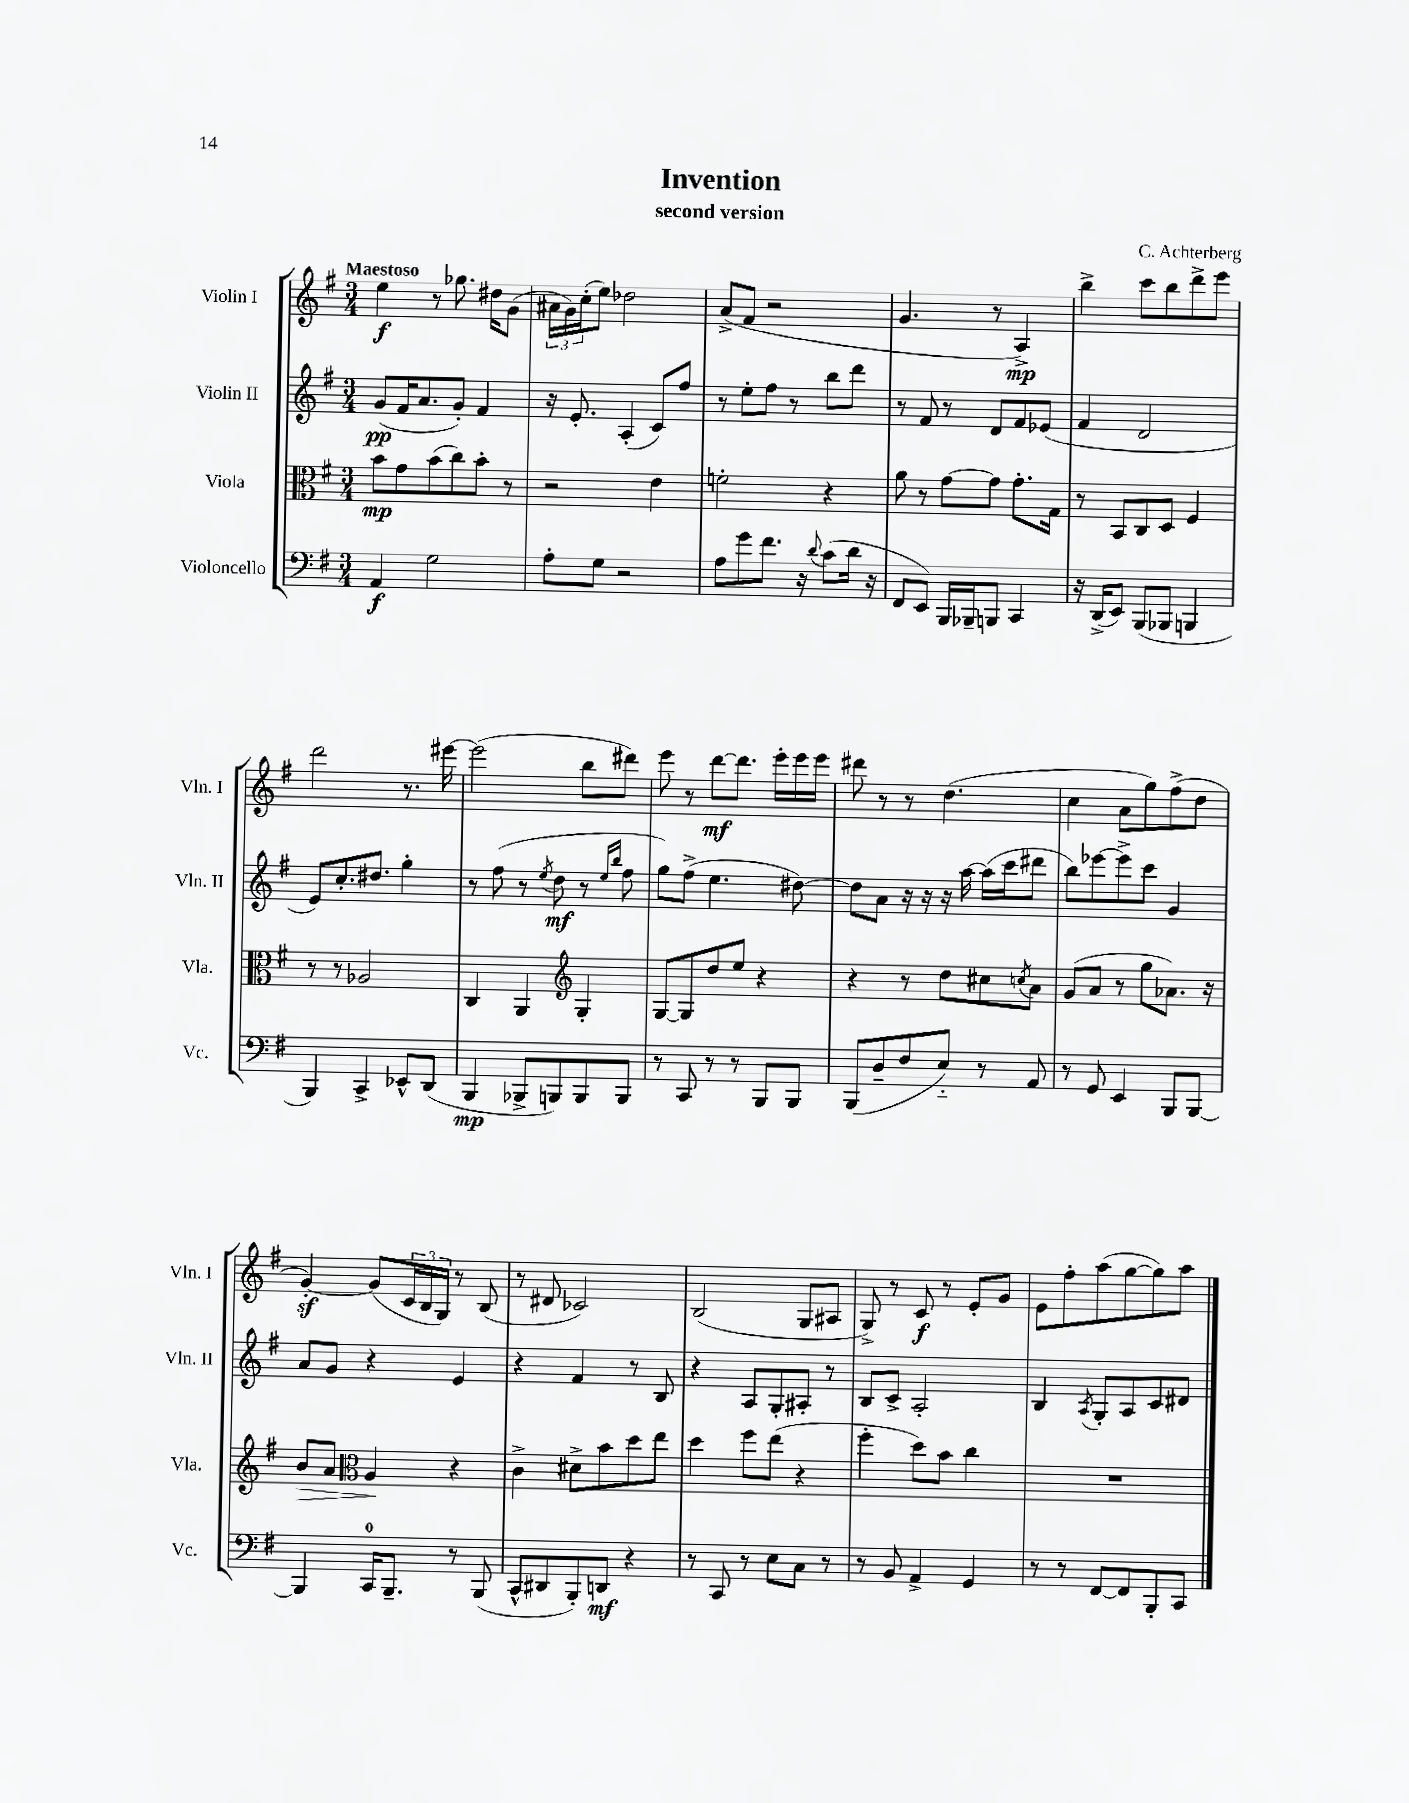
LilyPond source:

\header { title = "Invention" composer = "C. Achterberg" subtitle = "second version" }
<<
\new StaffGroup <<
\new Staff = "s0" \with { instrumentName = "Violin I" shortInstrumentName = "Vln. I" } {
    \clef treble \key g \major \numericTimeSignature \time 3/4 \tempo "Maestoso"
    e''4\f r8 ges''8. dis''16 g'8( |
    \tuplet 3/2 { ais'16 g'16) c''16-.( } e''8) des''2 |
    a'8->( fis'8 r2 |
    g'4. r8 a4->\mp) |
    b''4-> c'''8 b''8 d'''8-> e'''8 |
    d'''2 r8. eis'''16~ |
    eis'''2( b''8 dis'''8) |
    e'''8 r8 d'''8~\mf d'''8. e'''16-. e'''16 e'''16 |
    dis'''8 r8 r8 d''4.( |
    c''4 a'8 g''8) fis''8->( d''8 |
    g'4~-.\sf) g'8( \tuplet 3/2 { c'16 b16 g16) } r8 b8( |
    r8 dis'8 ces'2) |
    b2( g8 ais8 |
    g8->) r8 c'8\f r8 e'8-. g'8 |
    e'8 fis''8-. a''8( g''8~ g''8) a''8 \bar "|." |
}
\new Staff = "s1" \with { instrumentName = "Violin II" shortInstrumentName = "Vln. II" } {
    \clef treble \key g \major \numericTimeSignature \time 3/4
    g'8\pp( fis'16 a'8. g'8-.) fis'4 |
    r16 e'8.-. a4-.( c'8) fis''8 |
    r8 e''8-. fis''8 r8 b''8 d'''8 |
    r8 fis'8 r8 d'8 fis'8 ees'8( |
    fis'4 d'2 |
    e'8) c''8.-. dis''8. g''4-. |
    r8 fis''8( r8 \acciaccatura { e''8 } d''8\mf r8 \grace { e''16 b''16 } fis''8 |
    g''8) fis''8->( e''4. dis''8~) |
    dis''8 a'8 r16 r16 r16 a''16~ a''16( c'''16 dis'''8 |
    b''8) ees'''8~ ees'''8-> c'''8 g'4 |
    a'8 g'8 r4 e'4 |
    r4 fis'4 r8 b8 |
    r4 a8 g8-. ais8-. r8 |
    b8 c'8-> a2-. |
    b4 \acciaccatura { a8 } g8-. a8 c'8 dis'8 \bar "|." |
}
\new Staff = "s2" \with { instrumentName = "Viola" shortInstrumentName = "Vla." } {
    \clef alto \key g \major \numericTimeSignature \time 3/4
    b'8\mp g'8 b'8( c''8) b'8-. r8 |
    r2 e'4 |
    f'2-. r4 |
    a'8 r8 g'8~ g'8 g'8.-. g16 |
    r8 b,8 c8 d8 fis4 |
    r8 r8 aes2 |
    c4 a,4 \clef treble g4-. |
    g8~ g8 d''8 e''8 r4 |
    r4 r8 d''8 cis''8 \acciaccatura { c''8 } a'8 |
    g'8( a'8 r8 g''8 aes'8.) r16 |
    b'8\> a'8 \clef alto a4\! r4 |
    c'4-> dis'8-> b'8 d''8 e''8 |
    d''4 fis''8 e''8( r4 |
    fis''4-. d''8) b'8 c''4 |
    R2. \bar "|." |
}
\new Staff = "s3" \with { instrumentName = "Violoncello" shortInstrumentName = "Vc." } {
    \clef bass \key g \major \numericTimeSignature \time 3/4
    a,4\f g2 |
    a8-. g8 r2 |
    a8 g'8 fis'8. r16 \appoggiatura { d'8 } c'8( d'16 r16 |
    fis,8 e,8) b,,16 bes,,16-- b,,8 c,4 |
    r16 d,16->( e,8) b,,8( bes,,8 b,,4 |
    b,,4) c,4-> ees,8-^ d,8( |
    b,,4\mp bes,,8-> b,,8) b,,8 b,,8 |
    r8 c,8 r8 r8 b,,8 b,,8 |
    b,,8( d8-- fis8 e8-_) r8 a,8 |
    r8 g,8 e,4 b,,8 b,,8~ |
    b,,4 c,16-0 b,,8.-- r8 b,,8( |
    c,8-^ dis,8 b,,8-.) d,8\mf r4 |
    r8 c,8 r8 e8 c8 r8 |
    r8 b,8 a,4-> g,4 |
    r8 r8 fis,8~ fis,8 b,,8-. c,8 \bar "|." |
}
>>
>>
\layout { \context { \Score \remove "Bar_number_engraver" } }
